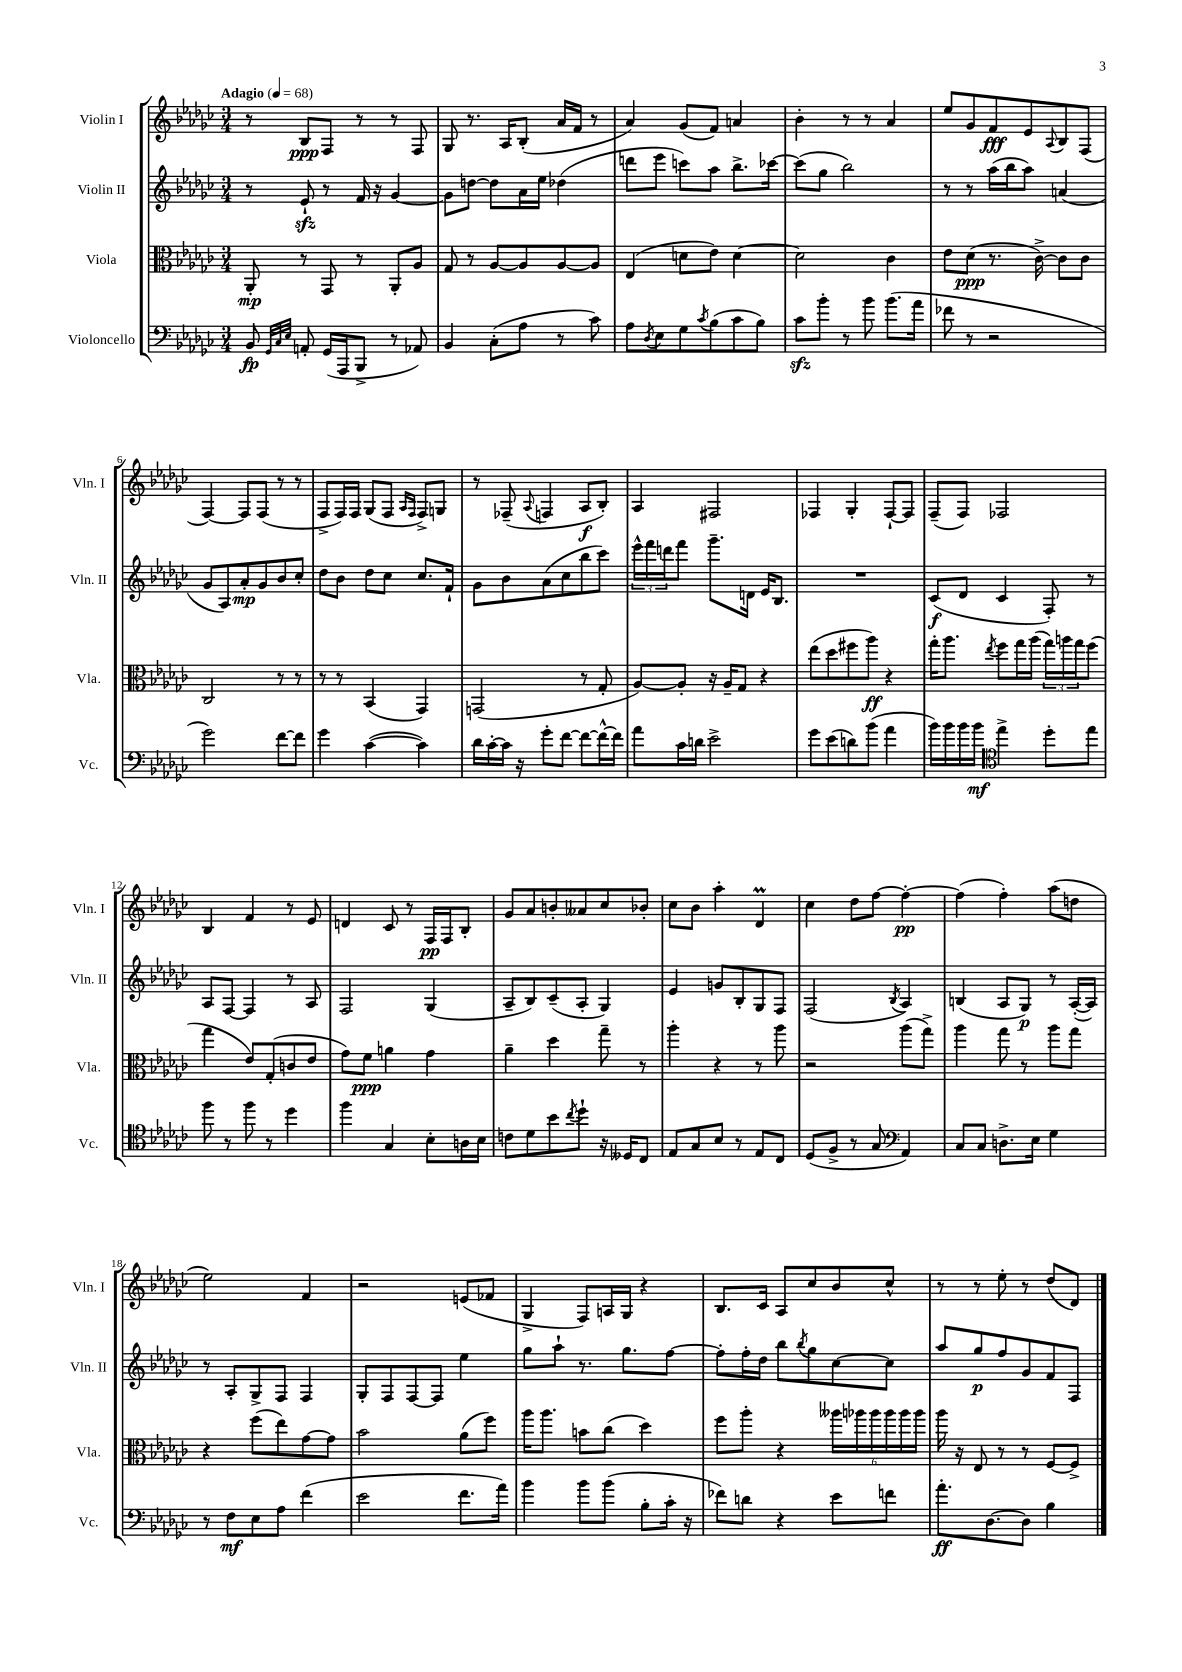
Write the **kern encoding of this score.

**kern	**kern	**kern	**kern
*staff4	*staff3	*staff2	*staff1
*clefF4	*clefC3	*clefG2	*clefG2
*k[b-e-a-d-g-c-]	*k[b-e-a-d-g-c-]	*k[b-e-a-d-g-c-]	*k[b-e-a-d-g-c-]
*M3/4	*M3/4	*M3/4	*M3/4
*MM68	*MM68	*MM68	*MM68
8BB-	8AA-'	8r	8r
32qqGG-	.	.	.
32qqC-	.	.	.
32qqE-	.	.	.
8AA'	8r	8e-`	8B-
(16GG-	8GG-	8r	8F
16AAA-	.	.	.
8BBB-^	8r	16f	8r
.	.	16r	.
8r	8AA-'	[4g-	8r
8AA-)	8A-	.	8F
=	=	=	=
4BB-	8G-	8g-]	8G-
.	8r	[8dd	8.r
(8C-'	[8A-	8dd]	.
.	.	.	16A-
8A-	8A-]	16a-	(8B-'
.	.	16ee-	.
8r	[8A-	(4dd-	16a-
.	.	.	16f
8c-)	8A-]	.	8r
=	=	=	=
8A-	(4E-	8ddd	4a-)
8qD-	.	.	.
8E-	.	8eee-	.
8G-	8d	8ccc)	(8g-
8qc-	.	.	.
(8B-	8e-)	8aa-	8f)
8c-	[4d	8.bb-^	4a
8B-)	.	.	.
.	.	[16ccc-	.
=	=	=	=
8c-	2d]	(8ccc-]	4b-'
8b-'	.	8gg-	.
8r	.	2bb-)	8r
8b-	.	.	8r
(8.b-	4c-	.	4a-
16a-	.	.	.
=	=	=	=
8f-	8e-	8r	8ee-
8r	(8d-	8r	8g-
2r	8.r	(16aa-	8f
.	.	16bb-	.
.	.	8aa-)	8e-
.	[16c-^)	.	.
.	.	.	8qqA-
.	8c-]	(4a	8B-
.	8c-	.	(8F
=	=	=	=
2g-)	2C-	8g-	[4F)
.	.	8A-)	.
.	.	8a-'	8F]
.	.	8g-	(8F
[8f	8r	8b-	8r
8f]	8r	8cc-'	8r
=	=	=	=
4g-	8r	8dd-	8F^
.	8r	8b-	16F)
.	.	.	16F
([4c-	(4BB-	8dd-	(8G-
.	.	8cc-	8F
.	.	.	16qqA-
.	.	.	16qqF
4c-])	4GG-)	8.cc-	8F^)
.	.	.	8G
.	.	16f`	.
=	=	=	=
16d-	(2GG	8g-	8r
[16c-'	.	.	.
16c-]	.	8b-	(8F-~
16r	.	.	.
.	.	.	8qqA-
8g-'	.	(8a-	4F
[8f	.	8cc-	.
8f_	8r	8bb-	8A-
16f^^_	8G-'	8ccc-)	8B-')
16f]	.	.	.
=	=	=	=
8a-	[8A-)	24eee-^^	4A-
.	.	24fff	.
.	.	24ddd	.
16c-	8A-']	8fff	.
16d	.	.	.
2e-^	16r	8.ggg-~	2F#
.	16A-~	.	.
.	8G-	.	.
.	.	16d	.
.	4r	16e-	.
.	.	8.B-	.
=	=	=	=
8g-	(8ee-	2.r	4F-
(8e-	8dd-	.	.
8d)	8ff#	.	4G-'
(8b-	8aa-)	.	.
4a-	4r	.	[8F-`
.	.	.	8F-]
=	=	=	=
16b-)	16gg-'	(8c-	(8F~
16b-	8.aa-	.	.
16b-	.	8d-	8F)
16b-	.	.	.
*clefC4	*	*	*
.	8qee-	.	.
4ee-^	8ff	4c-	2F-
.	16gg-	.	.
.	(16aa-	.	.
8dd-'	24gg-)	8F')	.
.	24aa	.	.
.	24gg-	.	.
8ee-	(8ff	8r	.
=	=	=	=
8ff	4gg-	8A-	4B-
8r	.	[8F	.
8ff	8e-)	4F]	4f
8r	(8G-'	.	.
4dd-	8c	8r	8r
.	8e-	8A-	8e-
=	=	=	=
4ff	8g-)	2F	4d
.	8f	.	.
4G-	4a	.	8c-
.	.	.	8r
8B-'	4g-	(4G-	16F
.	.	.	16F
16A	.	.	8B-'
16B-	.	.	.
=	=	=	=
8c	4a-~	8A-~	8g-
8d-	.	8B-)	8a-
8b-	4dd-	(8c-~	8b'
8qcc-	.	.	.
8dd-`	.	8A-'	8a--
16r	8gg-~	4G-)	8cc-
16D--	.	.	.
8C-	8r	.	8b-'
=	=	=	=
8E-	4aa-'	4e-	8cc-
8G-	.	.	8b-
8B-	4r	8g	4aa-'
8r	.	8B-'	.
8E-	8r	8G-	4d-
8C-	8aa-	8F	.
=	=	=	=
(8D-	2r	(2F	4cc-
8F^	.	.	.
8r	.	.	8dd-
8G-	.	.	[8ff
*clefF4	*	*	*
.	.	8qB-	.
4AA-)	(8aa-	4A-)	4ff'_
.	8gg-^)	.	.
=	=	=	=
8C-	4aa-	(4B	(4ff]
8C-	.	.	.
8.D^	8gg-	8A-	4ff')
.	8r	8G-)	.
16E-	.	.	.
4G-	8aa-	8r	(8aa-
.	8gg-	([16A-'	8dd
.	.	16A-])	.
=	=	=	=
8r	4r	8r	2ee-)
8F	.	8A-'	.
8E-	(8ff	8G-^	.
8A-	8ee-)	8F	.
(4f	[8g-	4F	4f
.	8g-]	.	.
=	=	=	=
2e-	2b-	8G-'	2r
.	.	8F	.
.	.	[8F	.
.	.	8F]	.
8.f	(8a-	4ee-	(8e
.	8ff)	.	8f-
16a-)	.	.	.
=	=	=	=
4b-	16aa-	8gg-	4G-^
.	8.aa-	.	.
.	.	8aa-`	.
8b-	8b	8.r	8F)
(8b-	(8cc-	.	16A
.	.	8.gg-	16G-
8B-'	4dd-)	.	4r
16c-'	.	[8ff	.
16r	.	.	.
=	=	=	=
8f-)	8ff	8ff']	8.B-
8d	8aa-'	16ff'	.
.	.	16dd-	16c-
4r	4r	8bb-	8A-
.	.	8qbb-	.
.	.	8gg-	8cc-
8e-	24aa--	[8cc-	8b-
.	24aa-	.	.
.	24aa-	.	.
8f	24aa-	8cc-]	8cc-^^
.	24aa-	.	.
.	24aa-	.	.
=	=	=	=
8.a-'	16aa-	8aa-	8r
.	16r	.	.
.	8E-	8gg-	8r
[8.D-	.	.	.
.	8r	8ff	8ee-'
8D-]	8r	8g-	8r
4B-	[8F	8f	(8dd-
.	8F^]	8F	8d-)
==	==	==	==
*-	*-	*-	*-
